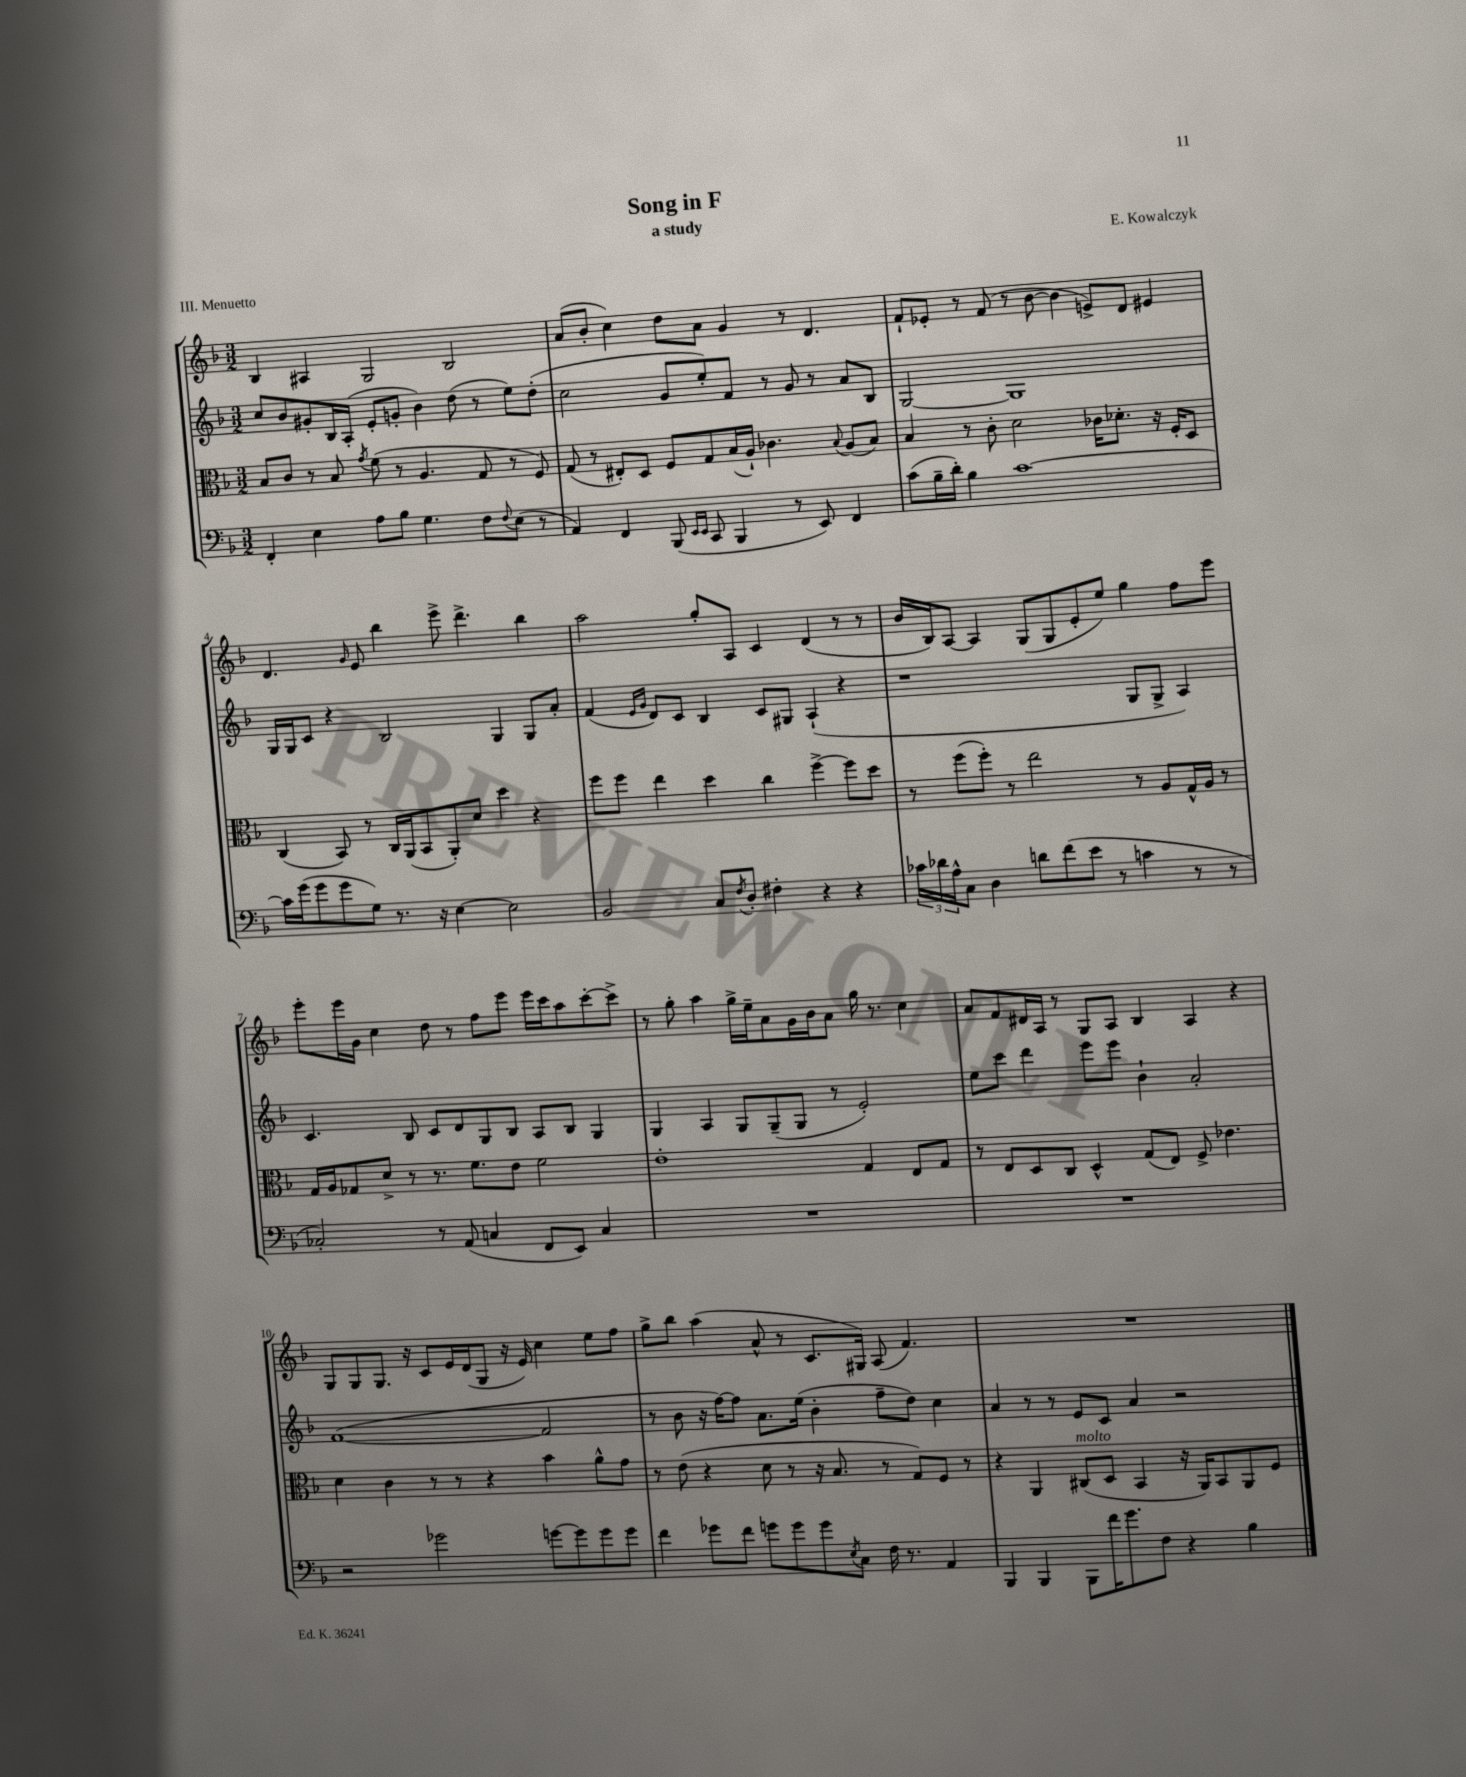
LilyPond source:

\header { title = "Song in F" composer = "E. Kowalczyk" subtitle = "a study" piece = "III. Menuetto" }
<<
\new StaffGroup <<
\new Staff = "s0" {
    \clef treble \key f \major \numericTimeSignature \time 3/2
    bes4 ais4 g2 bes2 |
    a'8( bes'8-. c''4) d''8 a'8 g'4 r8 d'4. |
    f'8-! ees'8-. r8 f'8( r8 bes'8~ bes'4 e'8->) d'8 eis'4 |
    d'4. \grace { g'16 } e'8 bes''4 e'''8-> d'''4.-> bes''4 |
    a''2 g''8-. a8 c'4 d'4( r8 r8 |
    bes'16 bes16) a8~ a4 g8( g8 e'8-. e''8) g''4 f''8 e'''8 |
    e'''8-. e'''16 g'16 c''4 d''8 r8 f''8 e'''8 e'''16 c'''16 a''8 c'''8~-. c'''8-> |
    r8 g''8-. a''4 g''16-> e''16-- a'8 g'16 bes'16 a'8 g''16 r8. c''4 |
    a'8 f'8 dis'16 a16 r8 g8 a8 bes4 a4 r4 |
    g8 g8 g8. r16 c'8 e'16 d'16( g8 r16 e'16) c''4 e''8 f''8 |
    g''8-> bes''8 a''4( a'8-^ r8 c'8. gis16) a8( f'4.) |
    R1. \bar "|." |
}
\new Staff = "s1" {
    \clef treble \key f \major \numericTimeSignature \time 3/2
    c''8 bes'8 gis'8-. bes16 a16-.( e'8-. g'8-. bes'4) d''8( r8 e''8) d''8-.( |
    c''2 g'8 e''8-.) f'8 r8 g'8 r8 a'8 bes8 |
    g2~ g1 |
    g16 g16 c'8 r4 bes2 g4 g8 a'8-. |
    f'4( \grace { e'16 g'16 } d'8) c'8 bes4 c'8 gis8 a4-!( r4 |
    r1 g8 g8-> a4) |
    c'4. bes8 c'8 d'8 g8 bes8 a8 bes8 g4 |
    g4 a4 g8 g8--( g8 r8 e'2-.) |
    e''8 c'''8 d'''4 e'''8 e'''8 bes'4-! a'2-. |
    f'1~( f'2 |
    r8 bes'8 r16 f''16~) f''8 a'8. e''16( bes'4-. f''8-- d''8) c''4 |
    a'4 r8 r8 e'8 c'8 a'4 r2 \bar "|." |
}
\new Staff = "s2" {
    \clef alto \key f \major \numericTimeSignature \time 3/2
    bes8 c'8 r8 bes8 \acciaccatura { g'8 } f'8( r8 a4. g8 r8 f8) |
    g8( r8 eis8-.) d8 f8 g8 bes16( a16-!) ces'4. \appoggiatura { bes8 } a8( bes8) |
    bes4 r8 c'8-. d'2 ces'16 des'8.-. r16 f16-. d8 |
    c4( bes,8) r8 c16 a,16( bes,8 a,8-.) d'8 d''4 r4 |
    f''8 f''8 e''4 d''4 c''4 f''4~-> f''8 d''8 |
    r8 f''8( f''8-.) r8 e''2 r8 a8 g16-^ a16 r8 |
    g16 a16 ges8 d'8-> r8 r8. f'8. e'8 f'2 |
    e'1-. g4 e8 g8 |
    r8 e8 d8 c8 d4-^ g8( e8) f8-> ees'4. |
    d'4 c'4 r8 r8 r4 bes'4 a'8-^ g'8 |
    r8 e'8( r4 d'8 r8 r16 bes8. r8 g8) f8 r8 |
    r4 a,4 cis8^\markup { \italic "molto" }( d8 bes,4 r16 a,16) bes,8 a,8 f8 \bar "|." |
}
\new Staff = "s3" {
    \clef bass \key f \major \numericTimeSignature \time 3/2
    f,4-. e4 a8 bes8 g4. f8 \appoggiatura { f8 } e8( r8 |
    a,4) f,4 bes,,8( \grace { e,16 e,16 } c,8 bes,,4 r8 e,8) f,4 |
    c'8( bes16-- d'16-.) bes4 c'1~ |
    c'16 g'16( g'8 g'8 g8) r8. r16 e4~ e2 |
    bes,2 c8 \acciaccatura { f8 } d8-. fis4-. r4 r4 |
    \tuplet 3/2 { ces'16 des'16 a16-^ } c8 d4 d'8 f'8( e'8 r8 c'4 r8 r8 |
    ces2-.) r8 a,8( c4 f,8 e,8) c4 |
    R1. |
    R1. |
    r2 ges'2 g'8~ g'8 g'8 g'8 |
    f'4 ges'8 f'8 g'8 g'8 g'8 \acciaccatura { e8 } c8 f16 r8. a,4 |
    bes,,4 bes,,4 bes,,8 f'16 g'8. f8 r4 bes4 \bar "|." |
}
>>
>>
